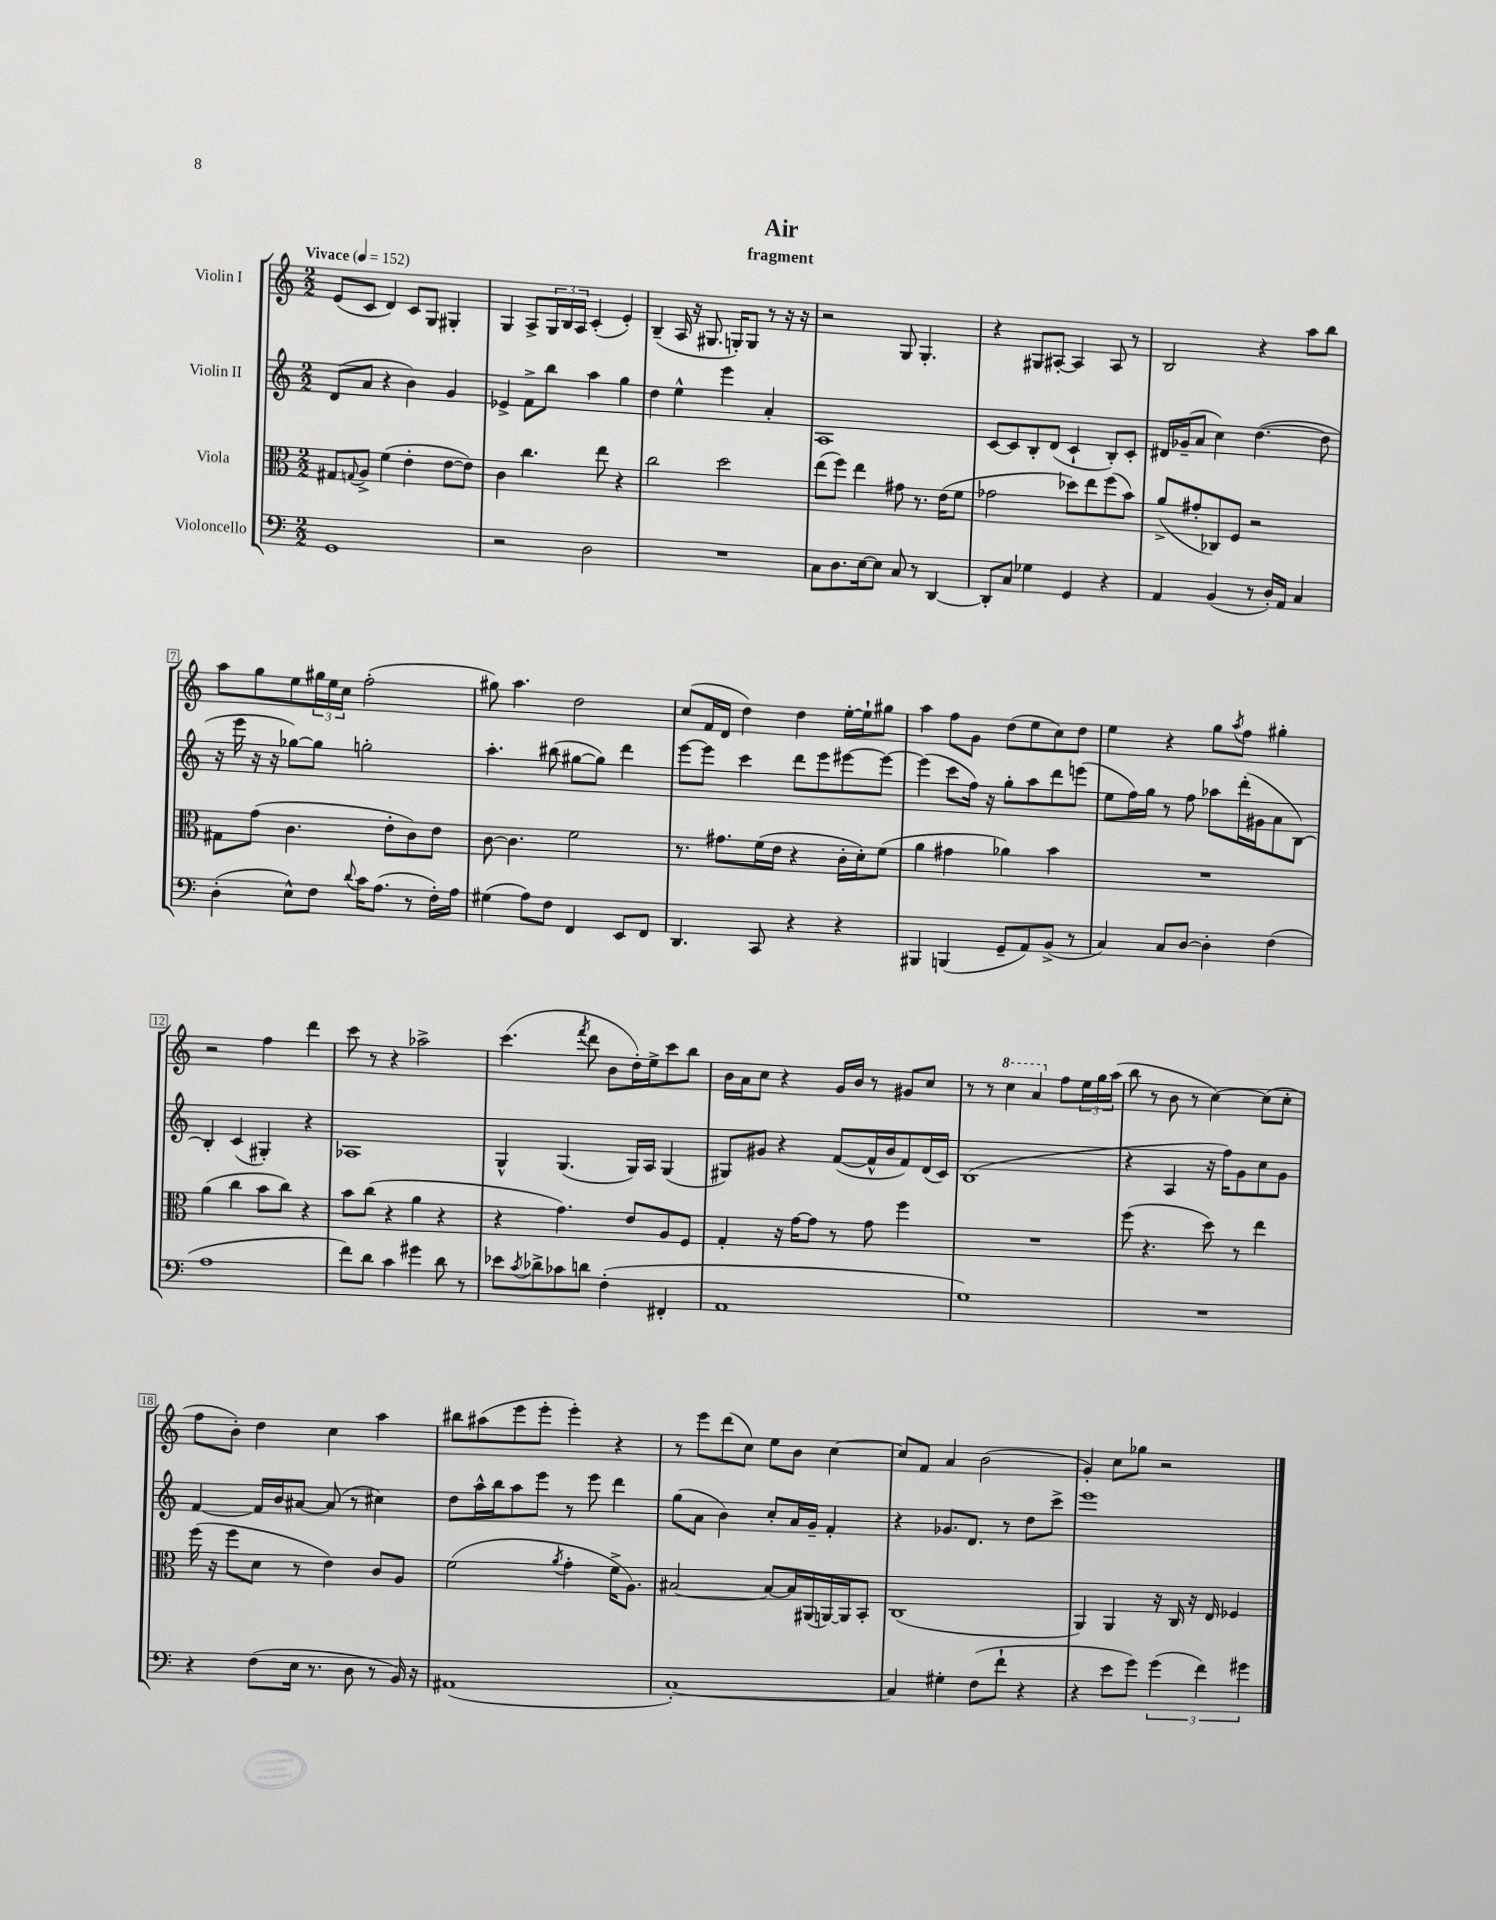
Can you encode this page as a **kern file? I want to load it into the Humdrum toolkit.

**kern	**kern	**kern	**kern
*staff4	*staff3	*staff2	*staff1
*clefF4	*clefC3	*clefG2	*clefG2
*k[]	*k[]	*k[]	*k[]
*M2/2	*M2/2	*M2/2	*M2/2
*MM152	*MM152	*MM152	*MM152
1GG	8G#	(8d	(8e
.	8qqG	.	.
.	8A^	8a	8c
.	(4f	4r	4d)
.	4e'	4b)	8c
.	.	.	8G
.	[8e	4g	4G#'
.	8e])	.	.
=	=	=	=
2r	4c	4e-^	4G
.	4.cc	8f^	8A^
.	.	8bb	24G
.	.	.	24B
.	.	.	24A
2D	.	4aa	(4c'
.	8ee	.	.
.	4r	4gg	4e')
=	=	=	=
1r	2cc	4dd	(4B~
.	.	4ee^^	16A
.	.	.	16r
.	.	.	8.G#
.	2dd	4eee	.
.	.	.	16G')
.	.	.	8G
.	.	4a'	8r
.	.	.	16r
.	.	.	16r
=	=	=	=
8C	(8ee	1A	2r
8.D	8ff)	.	.
.	4ee	.	.
[16E	.	.	.
8E]	.	.	.
8C	8g#	.	8G
8r	8.r	.	4.G'
[4DD	.	.	.
.	(16e	.	.
.	8f	.	.
=	=	=	=
8DD']	2g-	[8c	4r
8C	.	8c]	.
4G-	.	8B'	8G#
.	.	(8d	[8A#'
4GG	8dd-)	4c`	4A#]
.	8ee	.	.
4r	(8ff	8B')	8A#
.	8b)	8c'	8r
=	=	=	=
4AA	(8a^	16d#	2B
.	.	(16g-~	.
.	8g#'	8a	.
(4BB	8C-)	4cc)	.
.	8F	.	.
8r	2r	([4.dd	4r
16D')	.	.	.
16AA	.	.	.
4C	.	.	8aa
.	.	8dd]	8bb
=	=	=	=
(4D'	8G#	16r	8aa
.	.	16eee	.
.	(8g	16r	8gg
.	.	16r	.
8E^^)	4.c	[8gg-)	8ee
8F	.	8gg-]	24gg#
.	.	.	24ee
.	.	.	24cc
8qqd	.	.	.
16c	.	2gg'	(2ff'
(8.A	.	.	.
.	8e'	.	.
8r	8c)	.	.
16F')	8e	.	.
16A	.	.	.
=	=	=	=
(4G#	[8c	4.aa'	8gg#)
.	4.c]	.	4.aa
8A)	.	.	.
8F	.	(8bb#	.
4FF	2f	[8gg#	2dd
.	.	8gg#])	.
8EE	.	4ddd	.
8FF	.	.	.
=	=	=	=
4.DD	8.r	[8eee	(8cc
.	.	8eee]	16f
.	8.g#	.	16d
.	.	4ccc	4dd)
8CC	(16f	.	.
.	16e	.	.
4r	4r	8ddd	4dd
.	.	8eee	.
4r	16c'	[8eee#	[16ee'
.	16d')	.	16ee`]
.	(8f	8eee#_	8gg#
=	=	=	=
4BBB#	4a	(4eee#]	4aa
(4BBB	4g#	8ccc	8ff
.	.	16ff)	8g
.	.	16r	.
8GG~	4a-)	8gg'	(8dd
8AA)	.	8aa	8ee
(8BB^	4b	8ddd	8cc)
8r	.	(8eee	8dd
=	=	=	=
4C)	1r	8ee	4ee
.	.	16ff)	.
.	.	16gg	.
8C	.	8r	4r
[8D	.	8ff	.
4D']	.	8aa-	8gg
.	.	.	8qaa
.	.	(16ddd'	8ff
.	.	16g#	.
(4F	.	8a	4gg#'
.	.	[8B)	.
=	=	=	=
1A	(4a	4B']	2r
.	4cc	(4c	.
.	8b	4G#')	4ff
.	8cc)	.	.
.	4r	4r	4ddd
=	=	=	=
8f)	8b	1A-	8ccc
8d	(8cc	.	8r
4c	4r	.	4r
4g#	4a	.	2aa-^
8d	4r	.	.
8r	.	.	.
=	=	=	=
8e-	4r	4G^^	(4.ccc
8qc	.	.	.
8d-^	.	.	.
8c-	4.g)	(4.G	.
.	.	.	8qfff
8d	.	.	8ddd
(4F'	.	.	8b
.	8e	16G)	16dd')
.	.	16A	16ee^
4FF#'	8A	(4G	8ccc
.	8F	.	8bb
=	=	=	=
1AA	4G'	8G#)	16b
.	.	.	16a
.	.	8g#	8cc
.	16r	4r	4r
.	[16g	.	.
.	8g]	.	.
.	8r	([8f	16g
.	.	.	16b
.	8g	16f^^]	8r
.	.	16b	.
.	4ff	8f)	8g#
.	.	(16d	8cc
.	.	16c)	.
=	=	=	=
1G)	1r	(1B	8r
.	.	.	8r
.	.	.	4ccc
.	.	.	4aa
.	.	.	8ff
.	.	.	24ee
.	.	.	24gg
.	.	.	(24aa
=	=	=	=
1r	(8ff	4r	8bb
.	4.r	.	8r
.	.	4A	8b
.	.	.	8r
.	8dd)	16r	[4cc)
.	.	16ff)	.
.	8r	8g	.
.	4ee	8cc	(8cc]
.	.	8g	8cc'
=	=	=	=
4r	(16ff	[4f	8ff
.	16r	.	.
.	8ff	.	8b')
(8F	8d	16f]	4dd
.	.	16b	.
16E	8r	[8a#	.
8.r	.	.	.
.	4e)	(8a#]	4cc
8D	.	8r	.
8r	8c	4cc#)	4aa
16BB)	8A	.	.
16r	.	.	.
=	=	=	=
(1AA#	(2f	8dd	8bb#
.	.	16aa^^	(8aa#
.	.	16bb	.
.	.	8aa	8eee
.	.	8eee	8eee'
.	8qa	.	.
.	4g'	8r	4eee')
.	.	8eee	.
.	16f^	4ddd	4r
.	8.A)	.	.
=	=	=	=
[1C')	[2B#	(8gg	8r
.	.	8a	8eee
.	.	4b)	(8ddd
.	.	.	8cc)
.	8B#_	8cc'	8ee
.	16B#]	16a	8b
.	(16AA#	16g~	.
.	[16AA)	4f'	[4cc
.	16AA]	.	.
.	8BB'	.	.
=	=	=	=
4C]	(1C	4r	8cc]
.	.	.	8f
4G#'	.	8.g-	4a
.	.	8.d	.
(8F	.	.	(2b
8f`	.	8r	.
4r	.	8dd	.
.	.	8ccc^	.
=	=	=	=
4r	4AA)	1eee	4g')
8e	4AA	.	8cc
8g)	.	.	8gg-
(6g	16r	.	2r
.	16C	.	.
.	16r	.	.
6f)	.	.	.
.	16E	.	.
.	4F-	.	.
6g#	.	.	.
==	==	==	==
*-	*-	*-	*-
